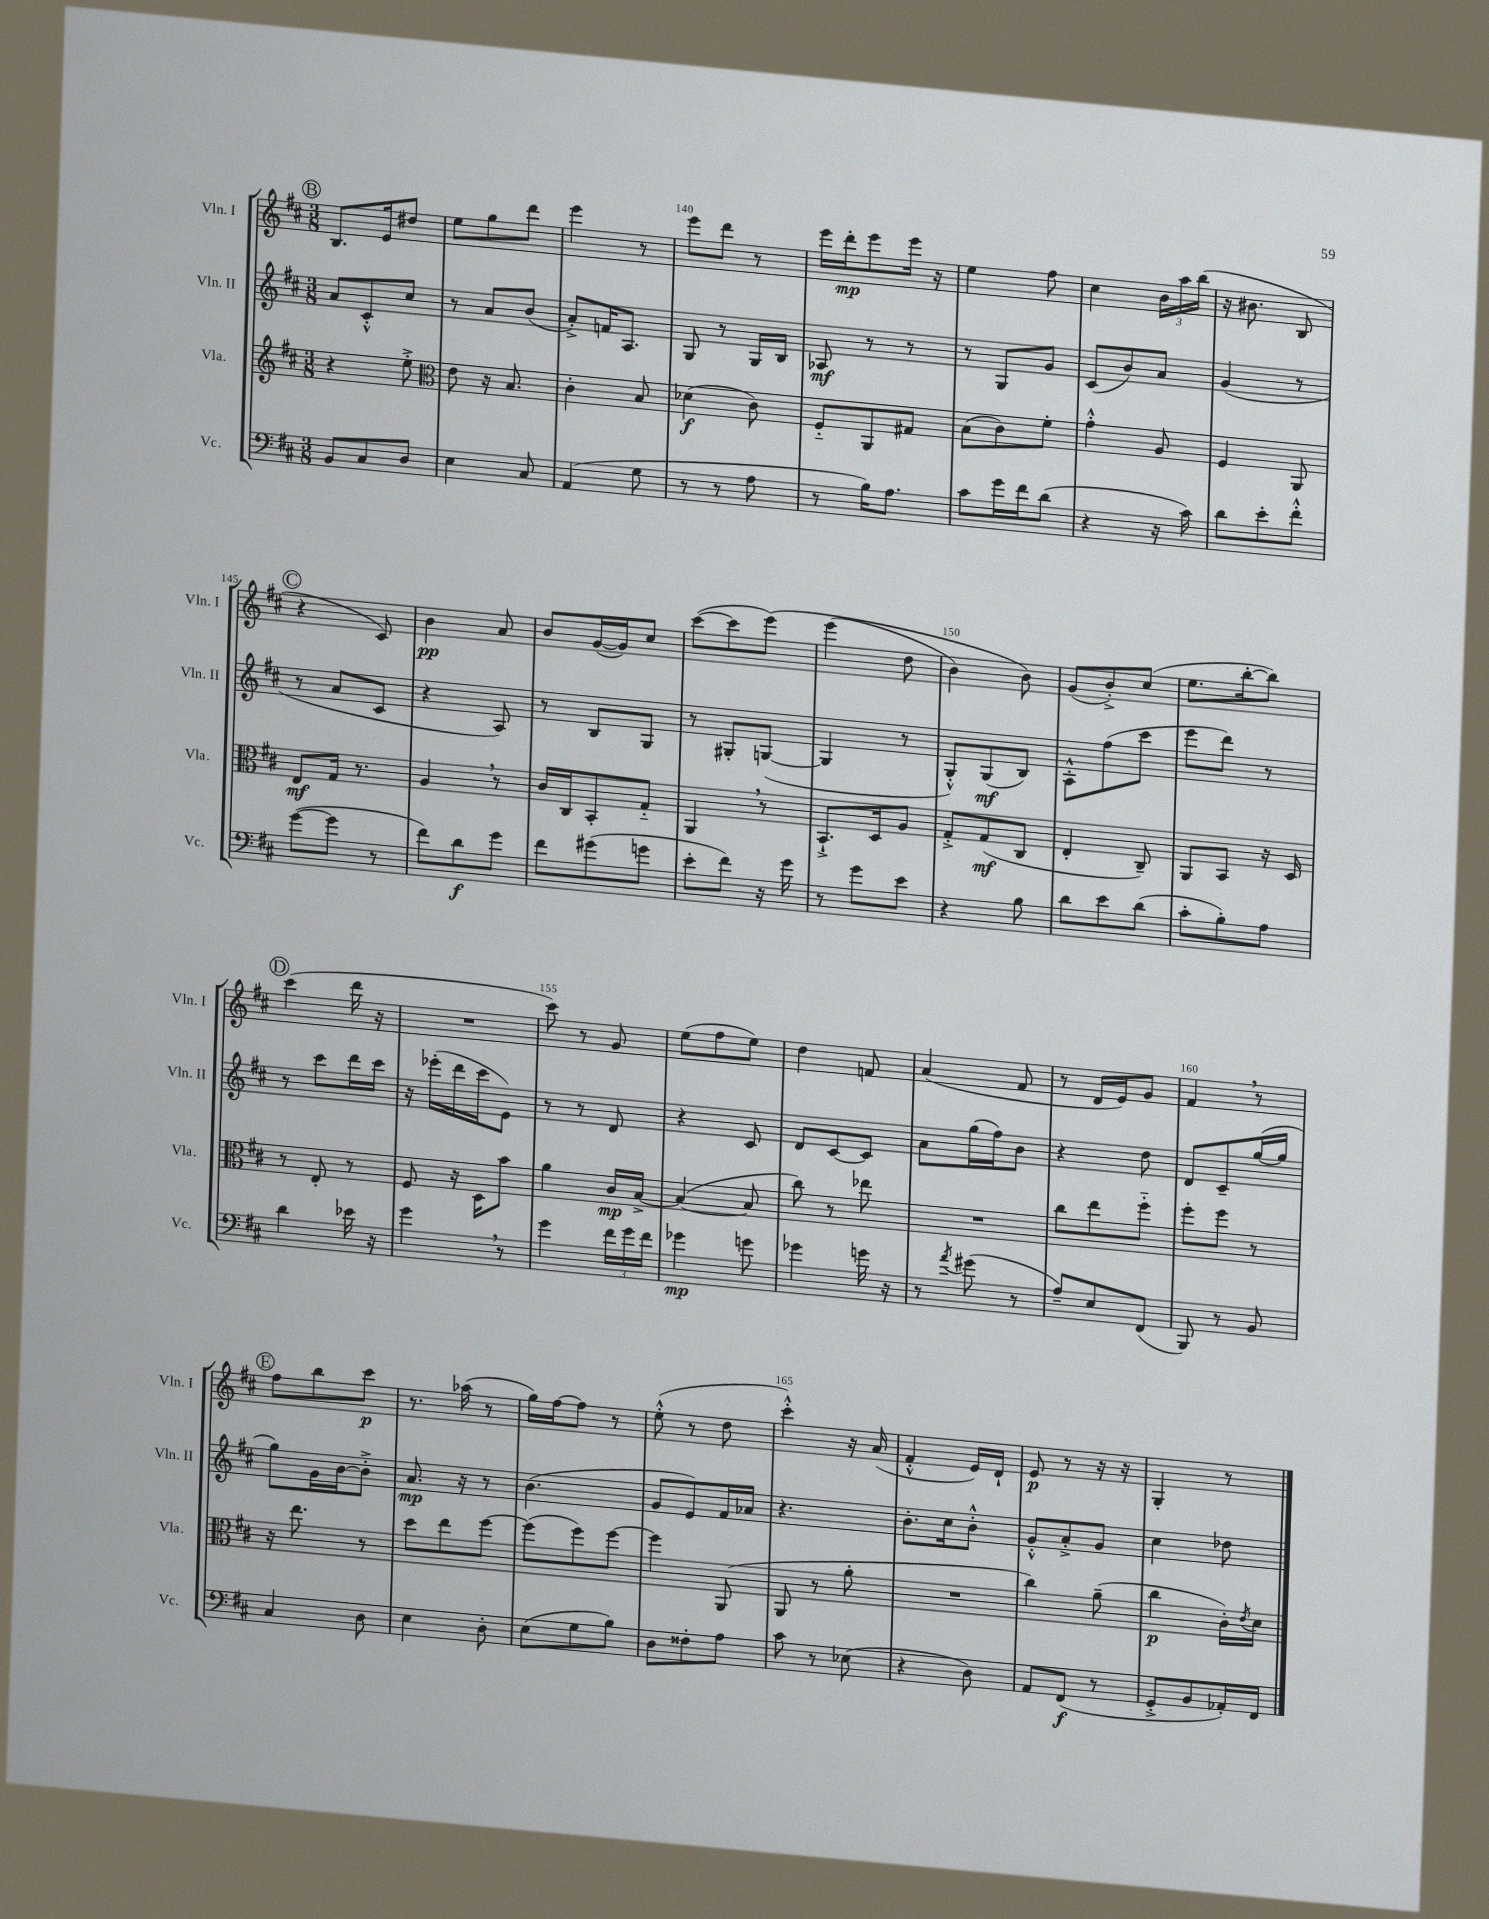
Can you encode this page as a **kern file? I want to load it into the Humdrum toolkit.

**kern	**kern	**kern	**kern
*staff4	*staff3	*staff2	*staff1
*clefF4	*clefG2	*clefG2	*clefG2
*k[f#c#]	*k[f#c#]	*k[f#c#]	*k[f#c#]
*M3/8	*M3/8	*M3/8	*M3/8
8BB	4r	8a	8.B
8C#	.	8c#'^^	.
.	.	.	16e
8D	8ee'^	8cc#	8dd#
=	=	=	=
*	*clefC3	*	*
4E	8e	8r	8ee
.	16r	8a	8gg
.	8.B	.	.
8C#	.	(8b	8ddd
=	=	=	=
(4AA	4c#'	8a'^)	4eee
.	.	16f	.
.	.	8.A	.
8G	8B	.	8r
=	=	=	=
8r	(4d-	8G	8eee
8r	.	8r	8ddd
8A	8c#)	16G	8r
.	.	16B	.
=	=	=	=
8r	8F#'~	8A-	16eee
.	.	.	16ddd'
16B)	8AA	8r	8eee
8.A	.	.	.
.	8G#	8r	16eee
.	.	.	16r
=	=	=	=
8c#	(8B	8r	4ee
16g	8c#)	8G	.
16f#	.	.	.
(8d	8f#'	8g	8ff#
=	=	=	=
4r	4g'^^	(8c#	4cc#
.	.	8b)	.
16r	8A	8a	24b
.	.	.	24aa
16c#)	.	.	.
.	.	.	(24bb
=	=	=	=
8d	4F#	(4g	16r
.	.	.	8.b#
8e'	.	.	.
8f#'^^	8AA	8r	8B
=	=	=	=
([8g	8E	8r	4r
8g]	16G	8a	.
.	8.r	.	.
8r	.	8c#	8c#)
=	=	=	=
8f#)	4A	4r	4b
8d	.	.	.
8g	8r	8A)	8a
=	=	=	=
8f#	16c#	8r	8b
.	16C#	.	.
(8g#	8BB'	8B	([16g
.	.	.	16g])
8g	8G'~	8G	8cc#
=	=	=	=
8e'	4AA	8r	([8ccc#
8f#)	.	8G#'	8ccc#]
16r	8r	([8G	&(8eee)
16g	.	.	.
=	=	=	=
8r	8.BB`^	4G]	(4eee
8g	.	.	.
.	16D	.	.
8e	8A	8r	8dd
=	=	=	=
4r	8G'^	8G'^^)	4b)
.	(8G	(8G	.
8B	8C#	8B)	8b&)
=	=	=	=
8d	4E'	8A'^^	(8g
8e	.	(8ff#	8b'^)
(8d	8C#~)	8ccc#	(8cc#
=	=	=	=
8c#'	8AA	8eee	8.ee
8B')	8BB	8ddd)	.
.	.	.	[16bb'
8A	16r	8r	8bb])
.	16D	.	.
=	=	=	=
4d	8r	8r	(4ccc#
.	8E'	8ccc#	.
16e-	8r	16ddd	16ddd
16r	.	16ccc#	16r
=	=	=	=
4g	8F#	16r	4.r
.	.	(16eee-'	.
.	16r	16ddd	.
.	16D	16ccc#	.
8r	8b	8e)	.
=	=	=	=
4g	4a	8r	8ccc#)
.	.	8r	8r
24f#	16c#	8d	8g
24g	.	.	.
.	[16B^	.	.
24f#	.	.	.
=	=	=	=
4g-	(4B_	4r	(8ee
.	.	.	8ff#
8g	8B]	8c#	8ee)
=	=	=	=
4g-	8cc#)	8d	4dd
.	8r	[8c#	.
16g	8ee-	8c#]	8f
16r	.	.	.
=	=	=	=
8r	4.r	8a	(4a
8qa	.	.	.
(8g#	.	(16gg	.
.	.	16ff#)	.
8r	.	8b	8f#
=	=	=	=
8A~)	8cc#	4r	8r
8E	8ee	.	16d
.	.	.	16e)
(8FF#	8ff#'~	8dd	8g
=	=	=	=
8BBB)	8ff#'	8d	4f#
8r	8ff#	8c#~	.
8BB	8r	([16gg	8r
.	.	16gg]	.
=	=	=	=
4C#	16r	8gg)	8ff#
.	8.ee	.	.
.	.	16g	8bb
.	.	[16b	.
8D	8r	8b'^]	8ccc#
=	=	=	=
4E	8dd	8.a	8.r
.	8ee	.	.
.	.	16r	(16aa-
8D'	[8ff#	8r	8r
=	=	=	=
(8E	(8ff#]	(4.b	16gg)
.	.	.	[16ff#
8G	8ff#)	.	8ff#]
8B)	[8ff#	.	8r
=	=	=	=
8D	4ff#]	8g	(8ee'^^
8F##'	.	8e)	8r
8A	(8AA	16f#	8dd
.	.	16a-	.
=	=	=	=
8c#	8AA	4.r	4ccc#'^^)
8r	8r	.	.
(8E-	8a'	.	16r
.	.	.	(16a
=	=	=	=
4r	4.r	8.b'	4f#'^^
.	.	16cc#	.
8D)	.	8b'^^	16e)
.	.	.	16d`
=	=	=	=
8AA	4cc#)	8g'^^	8e
(8FF#	.	8a'^	8r
8r	(8a~	8g	16r
.	.	.	16r
=	=	=	=
8GG'^	4cc#	4cc#	4G'
8BB	.	.	.
16AA-')	16c#')	8dd-	8r
.	8qe	.	.
16FF#	16d	.	.
==	==	==	==
*-	*-	*-	*-
